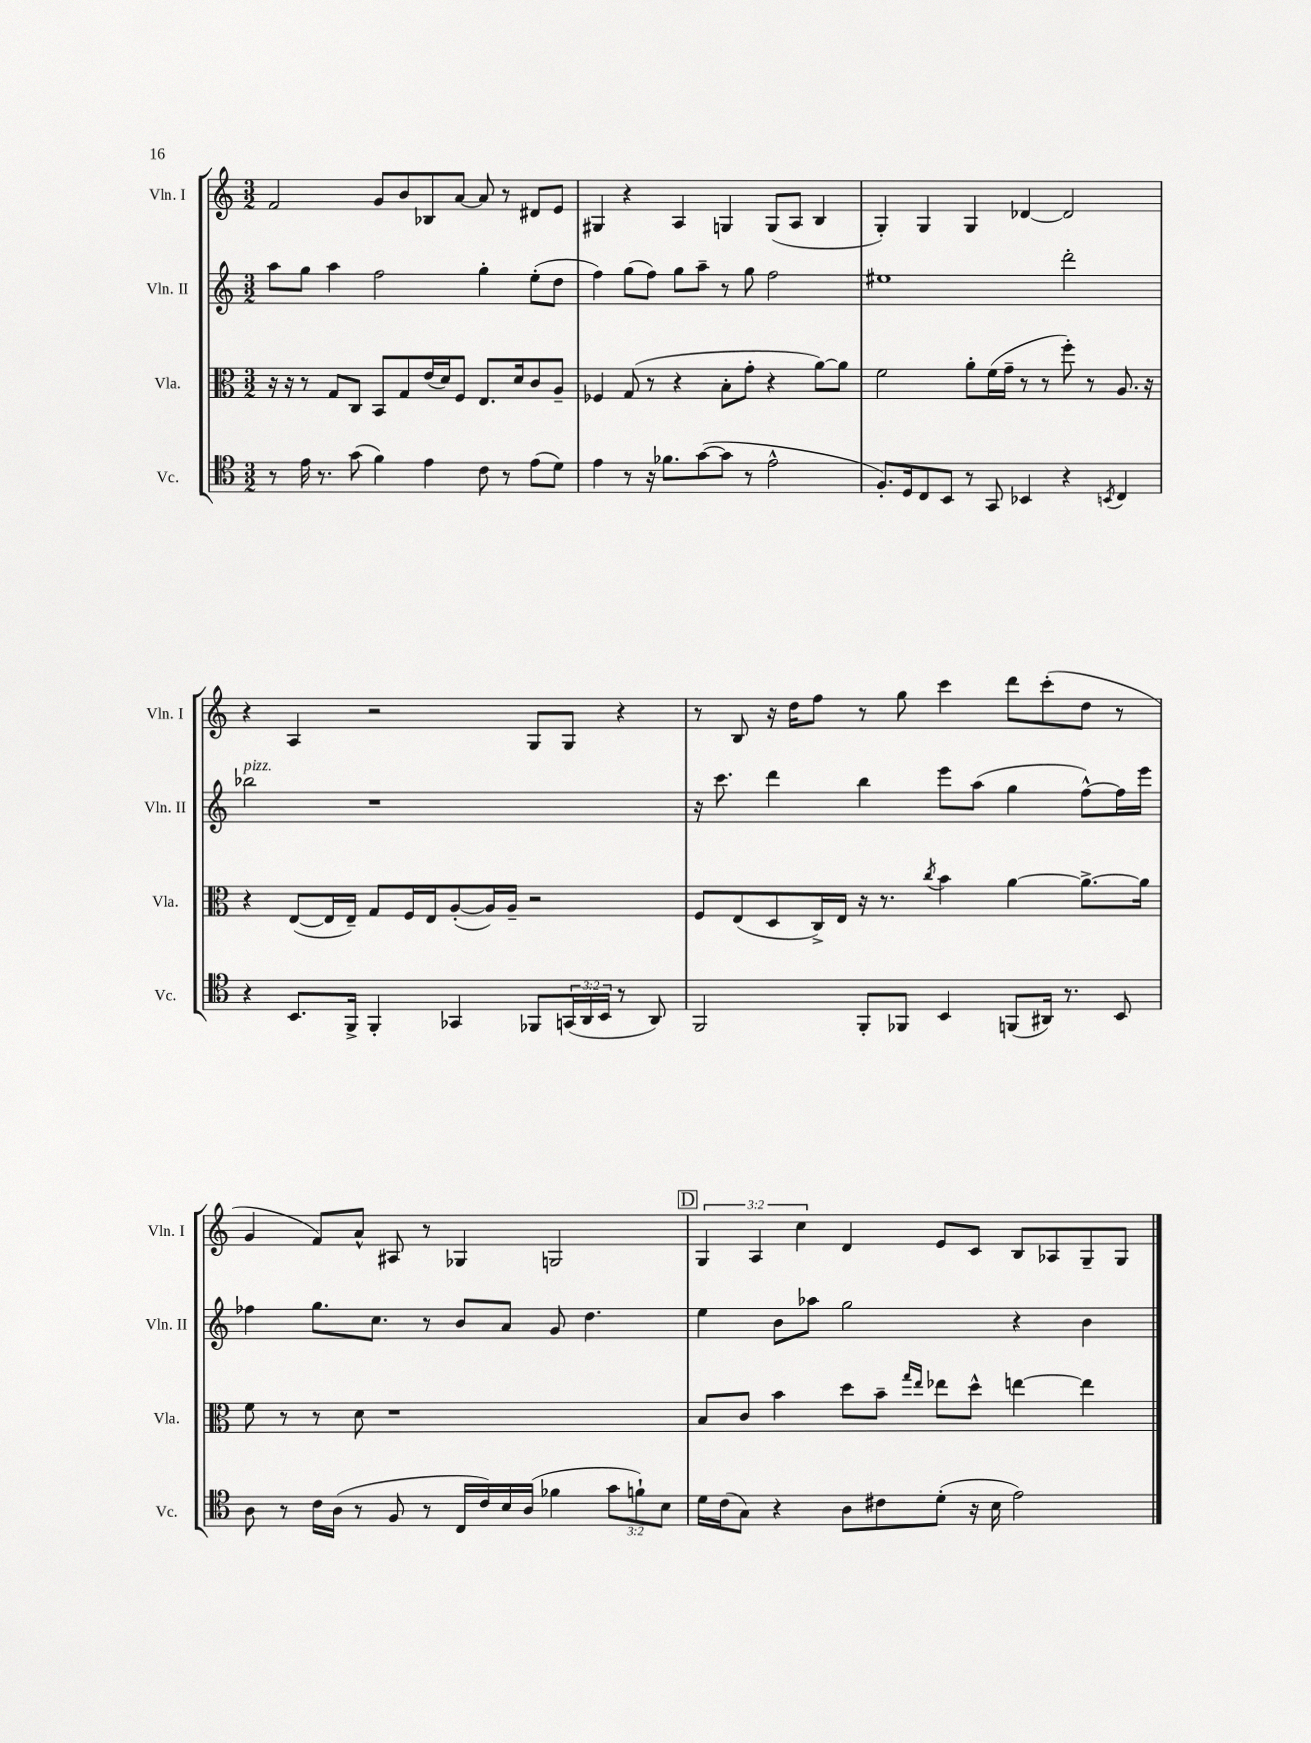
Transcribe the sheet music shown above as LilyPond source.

<<
\new StaffGroup <<
\new Staff = "s0" \with { instrumentName = "Vln. I" shortInstrumentName = "Vln. I" } {
    \clef treble \key c \major \numericTimeSignature \time 3/2 \override Staff.TupletNumber.text = #tuplet-number::calc-fraction-text
    f'2 g'8 b'8 bes8 a'8~ a'8 r8 dis'8 e'8 |
    gis4 r4 a4 g4 g8( a8 b4 |
    g4-.) g4 g4 des'4~ des'2 |
    r4 a4 r2 g8 g8 r4 |
    r8 b8 r16 d''16 f''8 r8 g''8 c'''4 d'''8 c'''8-.( d''8 r8 |
    g'4 f'8) a'8-^ ais8 r8 ges4 g2 |
    \mark \markup { \box "D" } \tuplet 3/2 { g4 a4 c''4 } d'4 e'8 c'8 b8 aes8 g8-- g8 \bar "|." |
}
\new Staff = "s1" \with { instrumentName = "Vln. II" shortInstrumentName = "Vln. II" } {
    \clef treble \key c \major \numericTimeSignature \time 3/2
    a''8 g''8 a''4 f''2 g''4-. e''8-.( d''8 |
    f''4) g''8( f''8) g''8 a''8-- r8 g''8 f''2 |
    eis''1 d'''2-. |
    bes''2^\markup { \italic "pizz." } r1 |
    r16 c'''8. d'''4 b''4 e'''8 a''8( g''4 f''8~-^) f''16 e'''16 |
    fes''4 g''8. c''8. r8 b'8 a'8 g'8 d''4. |
    \mark \markup { \box "D" } e''4 b'8 aes''8 g''2 r4 b'4 \bar "|." |
}
\new Staff = "s2" \with { instrumentName = "Vla." shortInstrumentName = "Vla." } {
    \clef alto \key c \major \numericTimeSignature \time 3/2
    r16 r16 r8 g8 c8 b,8 g8 e'16( d'16) f8 e8. d'16 c'8 a8-- |
    fes4 g8( r8 r4 b8-. g'8-. r4 a'8~) a'8 |
    f'2 a'8-. f'16( g'16-- r8 r8 f''8-.) r8 a8. r16 |
    r4 e8~( e16 e16--) g8 f16 e16 a8~-.( a16) a16-- r2 |
    f8 e8( d8 c16->) e16 r16 r8. \acciaccatura { c''8 } b'4 a'4~ a'8.~-> a'16 |
    f'8 r8 r8 d'8 r1 |
    \mark \markup { \box "D" } b8 c'8 b'4 d''8 b'8-- \grace { g''16 e''16 } ees''8 d''8-^ e''4~ e''4 \bar "|." |
}
\new Staff = "s3" \with { instrumentName = "Vc." shortInstrumentName = "Vc." } {
    \clef tenor \key c \major \numericTimeSignature \time 3/2 \override Staff.TupletNumber.text = #tuplet-number::calc-fraction-text
    r8 e'16 r8. g'8( f'4) e'4 c'8 r8 e'8( d'8) |
    e'4 r8 r16 fes'8. g'8~( g'8 r8 e'2-^ |
    f8.-.) d16 c8 b,8 r8 g,8 bes,4 r4 \acciaccatura { b,8 } c4 |
    r4 b,8. f,16-> f,4-. ges,4 fes,8 \tuplet 3/2 { g,16( a,16 b,16 } r8 a,8) |
    f,2 f,8-. fes,8 b,4 f,8( ais,16) r8. b,8 |
    a8 r8 c'16 a16( r8 f8 r8 c16 c'16) b16 a16( fes'4 \tuplet 3/2 { g'8 f'8-!) b8 } |
    \mark \markup { \box "D" } d'16 c'16( g8) r4 a8 cis'8 d'8-.( r16 b16 e'2) \bar "|." |
}
>>
>>
\layout { \context { \Score \remove "Bar_number_engraver" } }
